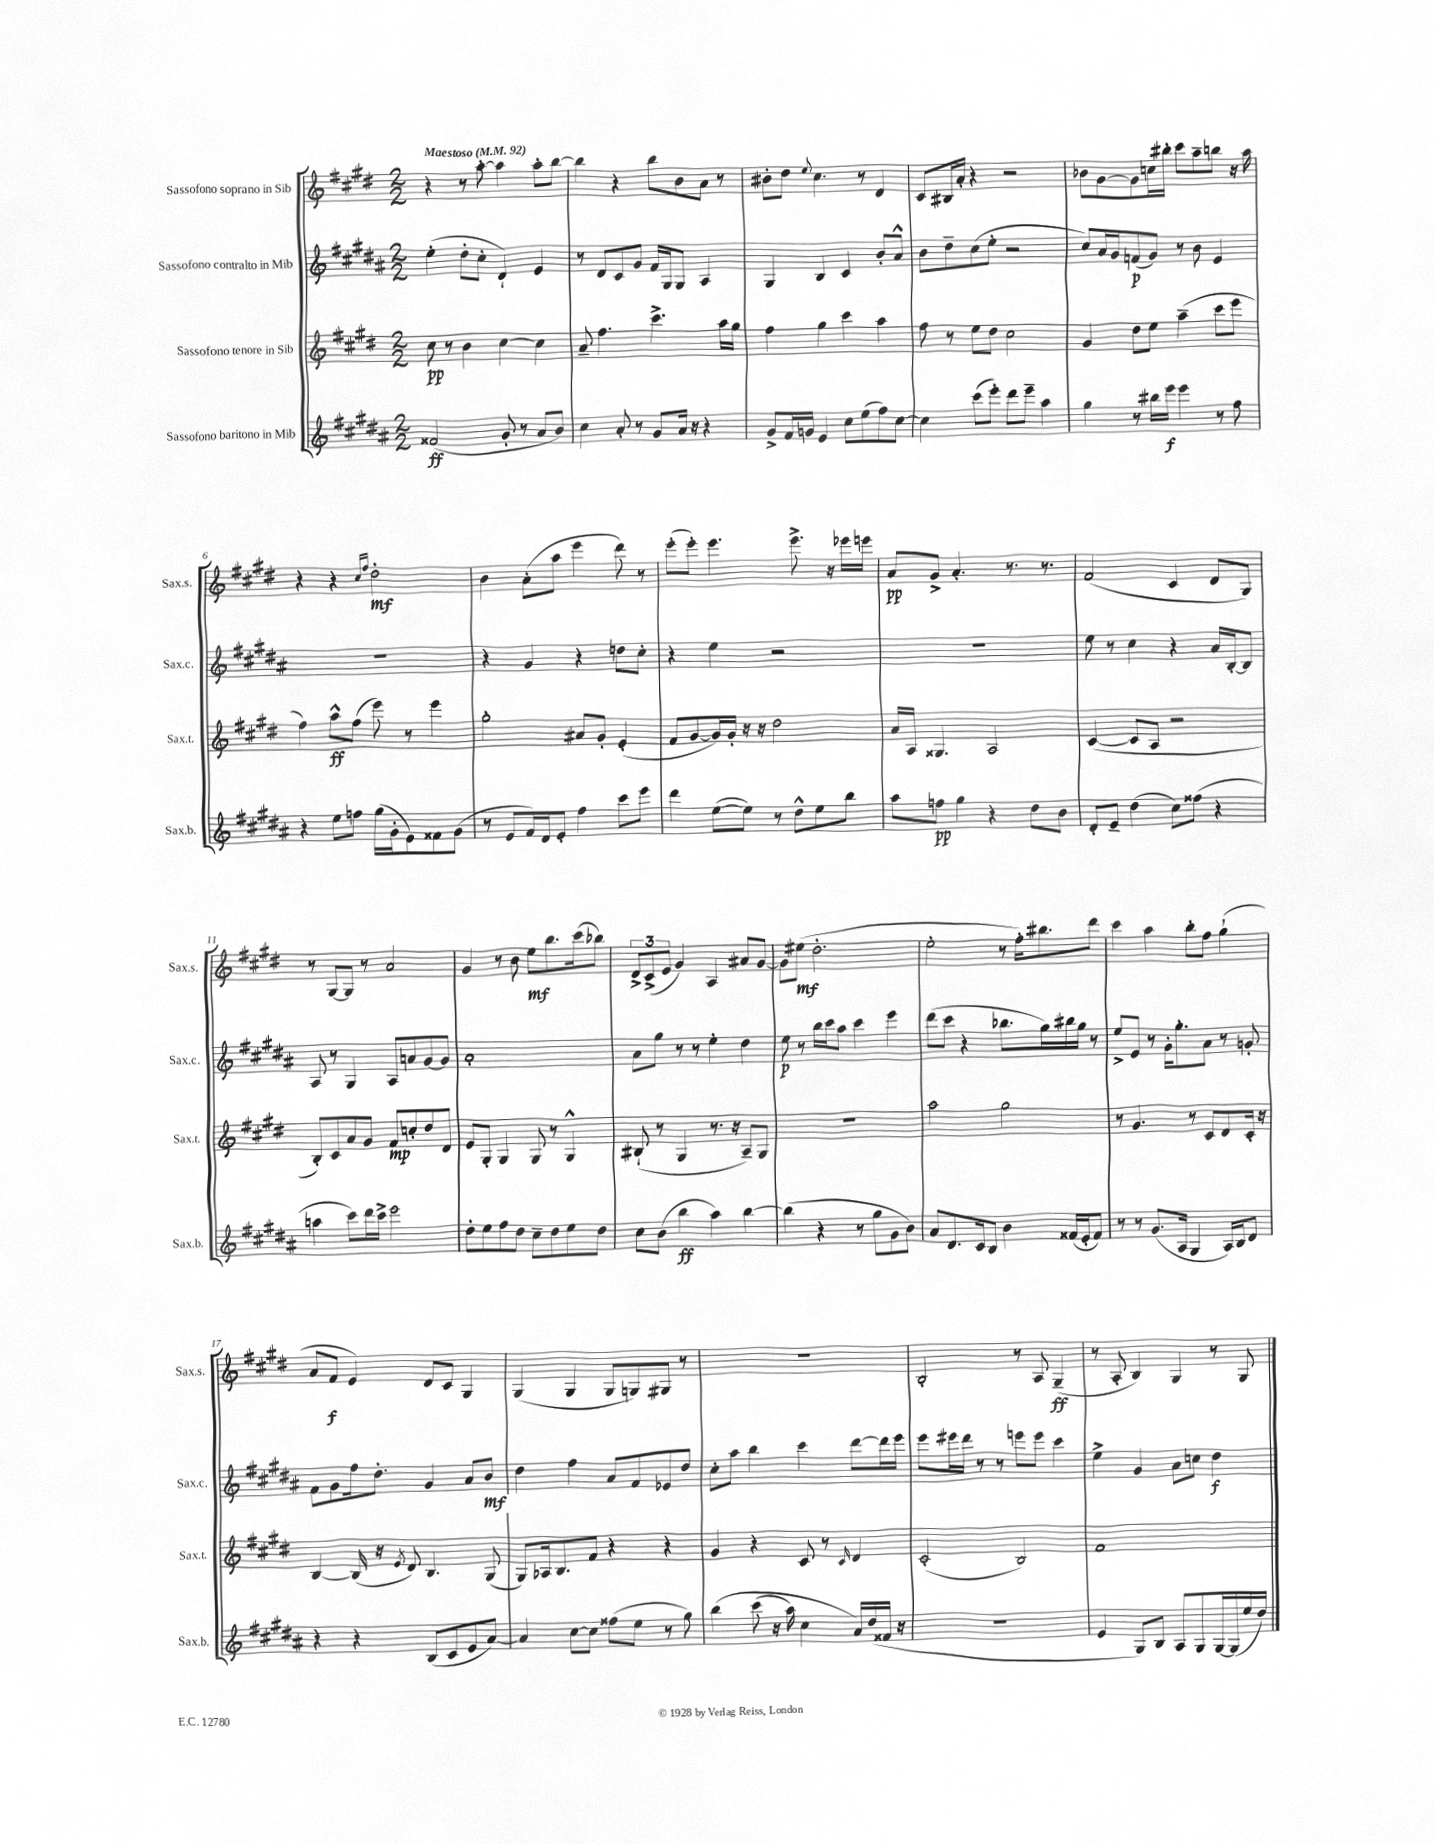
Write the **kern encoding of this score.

**kern	**dynam	**kern	**dynam	**kern	**dynam	**kern	**dynam
*part4	*part4	*part3	*part3	*part2	*part2	*part1	*part1
*staff4	*staff4	*staff3	*staff3	*staff2	*staff2	*staff1	*staff1
*I"Sassofono baritono in Mib	*	*I"Sassofono tenore in Sib	*	*I"Sassofono contralto in Mib	*	*I"Sassofono soprano in Sib	*
*I'Sax.b.	*	*I'Sax.t.	*	*I'Sax.c.	*	*I'Sax.s.	*
*clefG2	*	*clefG2	*	*clefG2	*	*clefG2	*
*k[f#c#g#d#a#]	*	*k[f#c#g#d#]	*	*k[f#c#g#d#a#]	*	*k[f#c#g#d#]	*
*M2/2	*	*M2/2	*	*M2/2	*	*M2/2	*
*MM92	*	*MM92	*	*MM92	*	*MM92	*
=1	=1	=1	=1	=1	=1	=1	=1
!	!	!	!	!	!	!LO:TX:a:B:t=Maestoso	!
(2f##X/	ff	8cc#\	pp	(4ee'\	.	4r	.
.	.	8r	.	.	.	.	.
.	.	4b\	.	8dd#'\L	.	8r	.
.	.	.	.	8cc#'\J	.	[8aa'\	.
8g#'/	.	[4cc#\	.	4d#`/)	.	4aa\]	.
8r	.	.	.	.	.	.	.
8a#/L	.	4cc#\]	.	4e/	.	8aa'\L	.
8b/J)	.	.	.	.	.	[8bb\J	.
=2	=2	=2	=2	=2	=2	=2	=2
4cc#\	.	8a~/	.	8r	.	4bb\]	.
.	.	4.ff#\	.	8d#/L	.	.	.
8a#'/	.	.	.	8c#/	.	4r	.
8r	.	.	.	8g#/J	.	.	.
8g#/L	.	4.ccc#^\	.	16f#/LL	.	8bb\L	.
.	.	.	.	16G#/J	.	.	.
16a#/Jk	.	.	.	8G#/J	.	8b\	.
16r	.	.	.	.	.	.	.
4r	.	.	.	4A#/	.	8a\J	.
.	.	16aa\LL	.	.	.	8r	.
.	.	16gg#\JJ	.	.	.	.	.
=3	=3	=3	=3	=3	=3	=3	=3
8g#^/L	.	4ff#\	.	4G#/	.	8b#X'\L	.
16f#/L	.	.	.	.	.	8dd#\J	.
16gn/JJ	.	.	.	.	.	.	.
.	.	.	.	.	.	8qqee/	.
4e/	.	4gg#\	.	4B/	.	4.cc#\	.
8cc#\L	.	4ccc#\	.	4c#/	.	.	.
(8ee\	.	.	.	.	.	8r	.
8ff#\)	.	4aa\	.	8b'/L	.	4d#/	.
[8cc#\J	.	.	.	8a#^^/J	.	.	.
=4	=4	=4	=4	=4	=4	=4	=4
4cc#\]	.	8ff#\	.	8b\L	.	8c#/L	.
.	.	8r	.	8dd#~\	.	16B#X/L	.
.	.	.	.	.	.	16a'/JJ	.
(8ccc#\L	.	8ee\L	.	(8cc#\	.	4r	.
8eee'\J)	.	8dd#\J	.	8ee'\J	.	.	.
8ddd#\L	.	2cc#\	.	2r	.	2r	.
8eee~\J	.	.	.	.	.	.	.
4aa#\	.	.	.	.	.	.	.
=5	=5	=5	=5	=5	=5	=5	=5
4gg#\	.	4g#/	.	8cc#/L)	.	8b-X\L	.
.	.	.	.	16a#/L	.	[8g#\	.
.	.	.	.	16g#/J	.	.	.
8r	.	8dd#\L	.	(8fn/	p	8g#\]	.
16bb#X\LL	.	8ee\J	.	8g#/J)	.	16ccn\L	.
16eee\JJ	f	.	.	.	.	16bb#X'\JJ	.
4eee\	.	(4aa~\	.	8r	.	8ccc#\L	.
.	.	.	.	8b\	.	8aa~\	.
8r	.	8ccc#\L	.	4e/	.	8bbn\J	.
8ff#\	.	8eee\J	.	.	.	16r	.
.	.	.	.	.	.	16aa\	.
!!LO:LB:g=z
=6	=6	=6	=6	=6	=6	=6	=6
4r	.	4ff#\)	.	1r	.	4r	.
8ee\L	.	8aa^^\L	ff	.	.	4r	.
8ffn\J	.	(8ff#\J	.	.	.	.	.
.	.	.	.	.	.	16qqcc#/LL	.
.	.	.	.	.	.	16qqff#/JJ	.
(16gg#\LL	.	8eee\)	.	.	.	2dd#'\	mf
16g#'\J	.	.	.	.	.	.	.
8e\)	.	8r	.	.	.	.	.
8f##X\	.	4eee\	.	.	.	.	.
(8g#\J	.	.	.	.	.	.	.
=7	=7	=7	=7	=7	=7	=7	=7
8r	.	2gg#'\	.	4r	.	4b\	.
8e/L	.	.	.	.	.	.	.
16f#/L)	.	.	.	4g#/	.	(8a'\L	.
16d#/J	.	.	.	.	.	.	.
8e'/J	.	.	.	.	.	8aa\J	.
4ff#\	.	8a#X/L	.	4r	.	4eee\	.
.	.	8g#'/J	.	.	.	.	.
8ccc#\L	.	(4e'/	.	8ddn\L	.	8ddd#\)	.
8eee\J	.	.	.	8cc#'\J	.	8r	.
=8	=8	=8	=8	=8	=8	=8	=8
4ddd#\	.	8f#/L	.	4r	.	(8eee'\L	.
.	.	[8g#/	.	.	.	8eee'\J)	.
([8ee\L	.	16g#/L])	.	4ee\	.	4.eee\	.
.	.	16g#'/JJ	.	.	.	.	.
8ee\J])	.	16r	.	.	.	.	.
.	.	16r	.	.	.	.	.
8r	.	2dd#\	.	2r	.	.	.
8dd#^^\L	.	.	.	.	.	8.eee^\	.
8ee\	.	.	.	.	.	.	.
.	.	.	.	.	.	16r	.
8bb\J	.	.	.	.	.	16eee-X\LL	.
.	.	.	.	.	.	16eeen\JJ	.
=9	=9	=9	=9	=9	=9	=9	=9
8aa#\L	.	16a/LL	.	1r	.	8a/L	pp
.	.	16A/JJ	.	.	.	.	.
8ffn\J	pp	4.G##X/	.	.	.	8g#^/J	.
4gg#\	.	.	.	.	.	4.a'/	.
4r	.	2A/	.	.	.	.	.
.	.	.	.	.	.	8.r	.
8dd#\L	.	.	.	.	.	.	.
.	.	.	.	.	.	8.r	.
8b\J	.	.	.	.	.	.	.
=10	=10	=10	=10	=10	=10	=10	=10
8d#'/L	.	([4c#/	.	8ee\	.	(2f#/	.
8e~/J	.	.	.	8r	.	.	.
(4dd#\	.	8c#/L]	.	4cc#\	.	.	.
.	.	8A/J	.	.	.	.	.
8cc#\L)	.	2r	.	4r	.	4c#/	.
(8ff##X\J	.	.	.	.	.	.	.
4r	.	.	.	16a#/LL	.	8d#/L	.
.	.	.	.	[16B'/J	.	.	.
.	.	.	.	8B/J]	.	8G#/J)	.
!!LO:LB:g=z
=11	=11	=11	=11	=11	=11	=11	=11
4aan\	.	8B'/L)	.	8A#/	.	8r	.
.	.	8c#/	.	8r	.	[8G#/L	.
8ccc#\L)	.	8a/	.	4G#/	.	8G#/J]	.
16ddd#\L	.	8g#/J	.	.	.	8r	.
16ccc#^\JJ	.	.	.	.	.	.	.
2eee\	.	8f#/L	mp	8A#/L	.	2a/	.
.	.	8ccn'/	.	8an/	.	.	.
.	.	8dd#/	.	[8g#/	.	.	.
.	.	8d#/J	.	8g#/J]	.	.	.
=12	=12	=12	=12	=12	=12	=12	=12
8dd#'\L	.	8e/L	.	1a#'	.	4g#/	.
8ee\	.	8G#'/J	.	.	.	.	.
8ff#\	.	4G#/	.	.	.	8r	.
8dd#\J	.	.	.	.	.	8b\	.
8cc#~\L	.	8G#/	.	.	.	8ee\L	mf
8dd#\	.	8r	.	.	.	8.bb\	.
8ee\	.	4G#^^/	.	.	.	.	.
.	.	.	.	.	.	(16ccc#\k	.
8dd#\J	.	.	.	.	.	8bb-X\J)	.
=13	=13	=13	=13	=13	=13	=13	=13
8cc#\L	.	(8B#X`/	.	8a#\L	.	12d#^/L	.
.	.	.	.	.	.	(12c#^/	.
(8b\J	.	8r	.	8gg#\J	.	.	.
.	.	.	.	.	.	12e/J	.
4bb\	ff	4G#/	.	8r	.	4g#/)	.
.	.	.	.	8r	.	.	.
4aa#\)	.	8.r	.	4ee'\	.	4A/	.
.	.	16r	.	.	.	.	.
[4bb\	.	8A~/L)	.	4dd#\	.	8a#X/L	.
.	.	8G#/J	.	.	.	[8g#/J	.
=14	=14	=14	=14	=14	=14	=14	=14
(4bb\]	.	1r	.	8ee\	p	8g#\L]	.
.	.	.	.	8r	.	(8ee#X\J	mf
4r	.	.	.	16bb\LL	.	2.dd#'\	.
.	.	.	.	16ccc#\J	.	.	.
.	.	.	.	8aa#\J	.	.	.
8r	.	.	.	4ccc#\	.	.	.
8gg#\L	.	.	.	.	.	.	.
8g#\	.	.	.	4eee\	.	.	.
8b\J)	.	.	.	.	.	.	.
=15	=15	=15	=15	=15	=15	=15	=15
8a#/L	.	2aa\	.	(8ddd#\L	.	2ee'\	.
8.d#/	.	.	.	8ccc#\J	.	.	.
.	.	.	.	4r	.	.	.
16c#/k	.	.	.	.	.	.	.
8B/J	.	.	.	.	.	.	.
4b\	.	2gg#\	.	8.bb-X\L	.	8r	.
.	.	.	.	.	.	16ff#'\KL)	.
.	.	.	.	16gg#\L)	.	8.bb#X\	.
(16f##X/LL	.	.	.	16bb#X\	.	.	.
16e'/J	.	.	.	16gg#\JJ	.	.	.
8f##/J)	.	.	.	8r	.	8ddd#\J	.
=16	=16	=16	=16	=16	=16	=16	=16
8r	.	8r	.	8ee^/L	.	4ccc#\	.
8r	.	4.g#/	.	8e/J	.	.	.
(8.g#/L	.	.	.	8r	.	4aa\	.
.	.	.	.	16g#'\KL	.	.	.
16A#/Jk	.	.	.	8.gg#'\	.	.	.
4G#/	.	8r	.	.	.	8bb'\L	.
.	.	8c#/L	.	8a#\J	.	8ff#\J	.
16A#/LL)	.	8d#/	.	8r	.	(4gg#`\	.
16B/J	.	.	.	.	.	.	.
8d#/J	.	16c#'/Jk	.	8gn'/	.	.	.
.	.	16r	.	.	.	.	.
!!LO:LB:g=z
=17	=17	=17	=17	=17	=17	=17	=17
4r	.	[4B/	.	8f#\L	.	8a/L	.
.	.	.	.	8g#\	.	8f#/J	f
4r	.	(16B/]	.	16ff#\k	.	4e/)	.
.	.	16r	.	8.dd#'\J	.	.	.
.	.	8qe/	.	.	.	.	.
.	.	8d#/)	.	.	.	.	.
(8B/L	.	4.B/	.	4g#/	.	8d#/L	.
8c#/	.	.	.	.	.	8c#/J	.
8e/	.	.	.	8a#/L	.	4G#/	.
[8a#/J)	.	(8G#/	.	8b/J	mf	.	.
=18	=18	=18	=18	=18	=18	=18	=18
4a#/]	.	8G#/L)	.	4dd#\	.	(4G#/	.
.	.	16A-X/k	.	.	.	.	.
.	.	8.B/	.	.	.	.	.
[8cc#\L	.	.	.	4ff#\	.	4G#/	.
8cc#\J]	.	8f#/J	.	.	.	.	.
(8ff##X\L	.	4r	.	8a#/L	.	8G#/L	.
8ee\J	.	.	.	8f#/	.	8Gn/)	.
8r	.	4r	.	8e-X/	.	8G#X/J	.
8gg#\)	.	.	.	8dd#/J	.	8r	.
=19	=19	=19	=19	=19	=19	=19	=19
(4bb\	.	4g#/	.	8cc#'\L	.	1r	.
.	.	.	.	8aa#\J	.	.	.
(8ccc#\	.	4r	.	4bb\	.	.	.
16r	.	.	.	.	.	.	.
16aa#\)	.	.	.	.	.	.	.
4cc#\	.	8c#/	.	4ccc#\	.	.	.
.	.	8r	.	.	.	.	.
.	.	16qqc#/	.	.	.	.	.
16a#/LL)	.	4d#/	.	[8ddd#\L	.	.	.
(16dd#/	.	.	.	.	.	.	.
16f##X/JJ	.	.	.	16ddd#\L]	.	.	.
16r	.	.	.	16eee\JJ	.	.	.
=20	=20	=20	=20	=20	=20	=20	=20
1r	.	(2c#'/	.	8eee\L	.	2B'/	.
.	.	.	.	16eee#X\L	.	.	.
.	.	.	.	16ddd#\JJ	.	.	.
.	.	.	.	8r	.	.	.
.	.	.	.	8r	.	.	.
.	.	2B/)	.	8eeen\L	.	8r	.
.	.	.	.	8eee\J	.	8A/	.
.	.	.	.	4ccc#\	.	(4G#~/	ff
=21	=21	=21	=21	=21	=21	=21	=21
4e/	.	1f#	.	4ee^\	.	8r	.
.	.	.	.	.	.	8A'/	.
8G#/L)	.	.	.	4g#/	.	4B/)	.
8B/J	.	.	.	.	.	.	.
8A#/L	.	.	.	8a#\L	.	4G#/	.
8G#/	.	.	.	8ccn\J	.	.	.
[16G#/L	.	.	.	4dd#\	f	8r	.
(16G#/]	.	.	.	.	.	.	.
16ee/	.	.	.	.	.	8G#/	.
16dd#/JJ)	.	.	.	.	.	.	.
==	==	==	==	==	==	==	==
*-	*-	*-	*-	*-	*-	*-	*-
